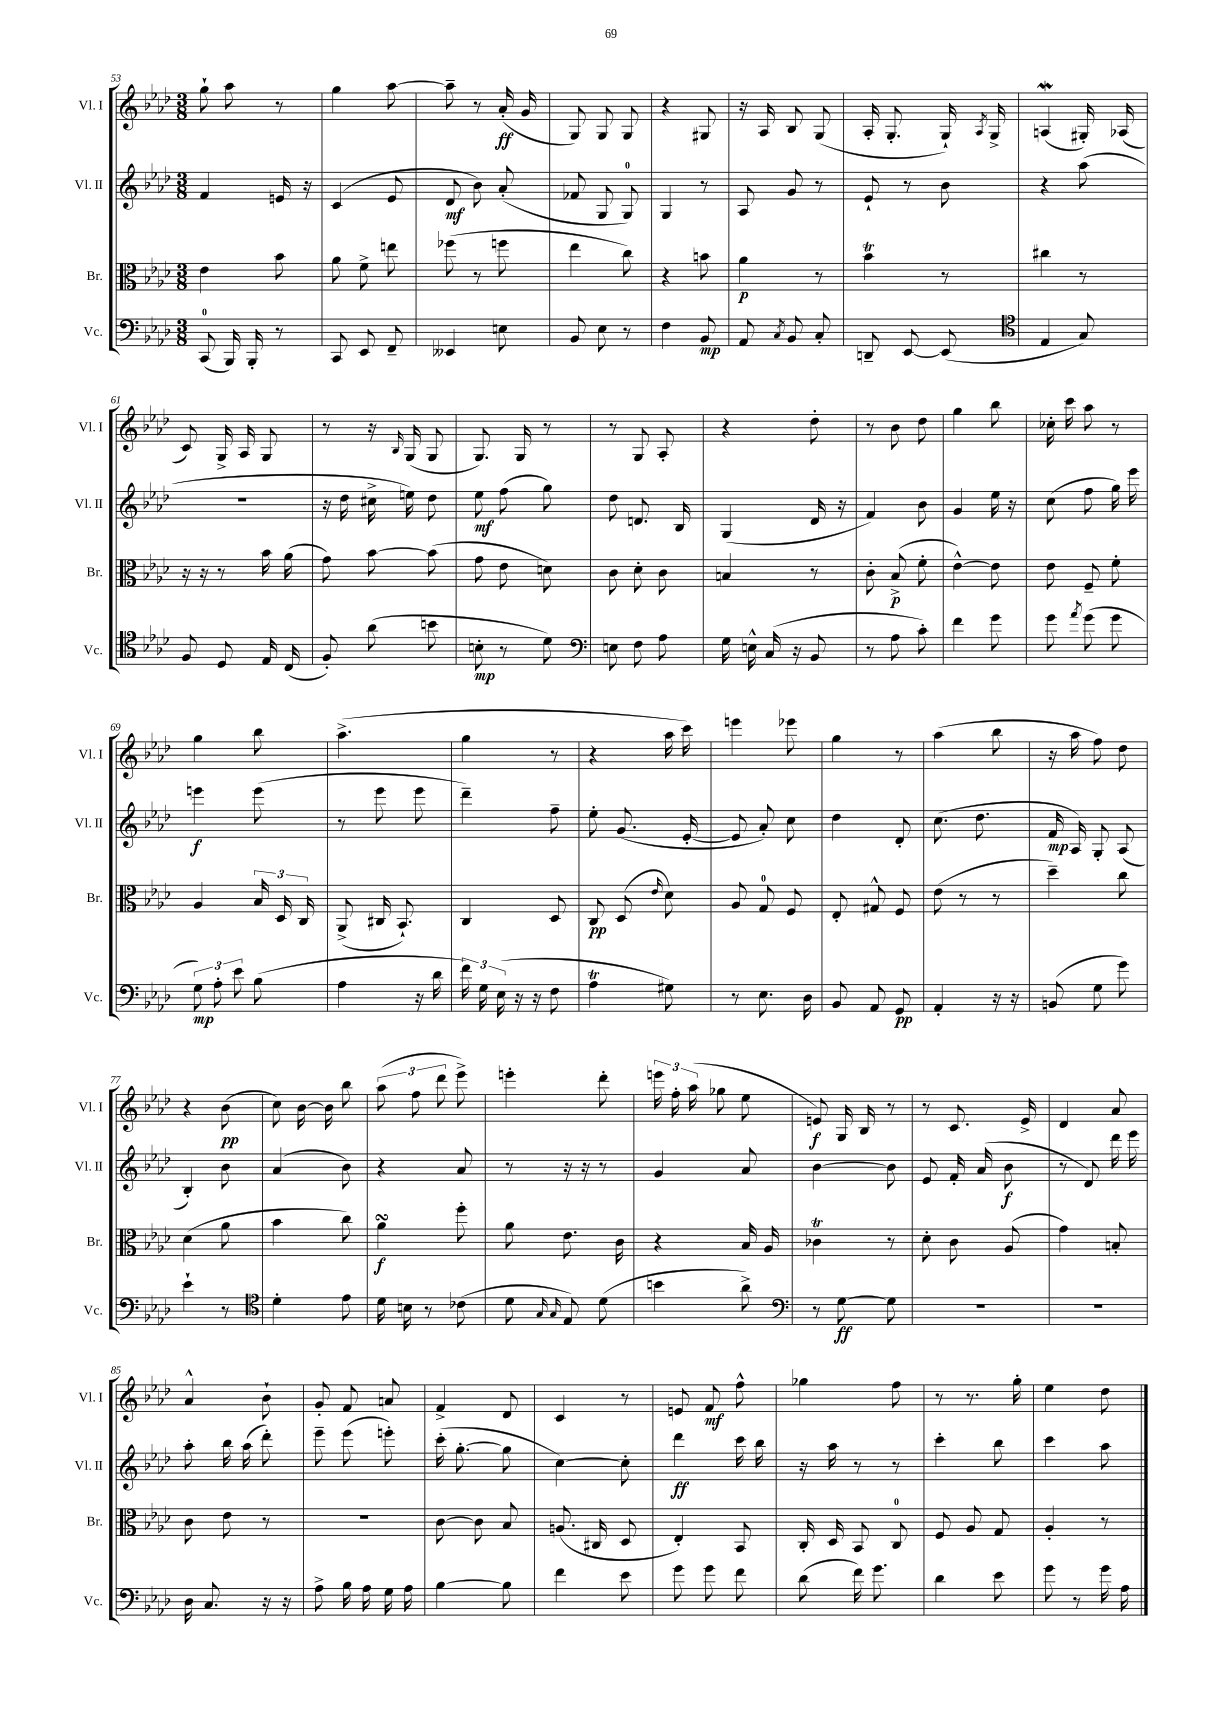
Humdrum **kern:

**kern	**dynam	**kern	**dynam	**kern	**dynam	**kern	**dynam
*part4	*part4	*part3	*part3	*part2	*part2	*part1	*part1
*staff4	*staff4	*staff3	*staff3	*staff2	*staff2	*staff1	*staff1
*I"Vc.	*	*I"Br.	*	*I"Vl. II	*	*I"Vl. I	*
*I'Vc.	*	*I'Br.	*	*I'Vl. II	*	*I'Vl. I	*
*clefF4	*	*clefC3	*	*clefG2	*	*clefG2	*
*k[b-e-a-d-]	*	*k[b-e-a-d-]	*	*k[b-e-a-d-]	*	*k[b-e-a-d-]	*
*M3/8	*	*M3/8	*	*M3/8	*	*M3/8	*
=53	=53	=53	=53	=53	=53	=53	=53
(8CC/	.	4e-\	.	4f/	.	8gg`\	.
16BBB-/)	.	.	.	.	.	8aa-\	.
16BBB-'/	.	.	.	.	.	.	.
8r	.	8b-\	.	16en/	.	8r	.
.	.	.	.	16r	.	.	.
=54	=54	=54	=54	=54	=54	=54	=54
8CC/	.	8a-\	.	(4c/	.	4gg\	.
8EE-/	.	8f^\	.	.	.	.	.
8FF~/	.	8een\	.	8e-/	.	[8aa-\	.
=55	=55	=55	=55	=55	=55	=55	=55
4EE--X/	.	(8ff-X\	.	8d-/	mf	8aa-~\]	.
.	.	8r	.	8b-\)	.	8r	.
8En\	.	8ffn\	.	(8a-'/	.	(16a-'/	ff
.	.	.	.	.	.	16g/	.
=56	=56	=56	=56	=56	=56	=56	=56
8BB-/	.	4ee-\	.	8f-X/	.	8G/)	.
8E-\	.	.	.	8G/	.	8G/	.
8r	.	8cc\)	.	8G/)	.	8G/	.
=57	=57	=57	=57	=57	=57	=57	=57
4F\	.	4r	.	4G/	.	4r	.
8BB-/	mp	8bn\	.	8r	.	8G#X/	.
=58	=58	=58	=58	=58	=58	=58	=58
8AA-/	.	4a-\	p	8A-/	.	16r	.
.	.	.	.	.	.	16A-/	.
8qC/	.	.	.	.	.	.	.
8BB-/	.	.	.	8g/	.	8B-/	.
8C'/	.	8r	.	8r	.	(8G/	.
=59	=59	=59	=59	=59	=59	=59	=59
8DDn~/	.	4b-T\	.	8e-`/	.	16A-'/	.
.	.	.	.	.	.	8.G'/	.
[8EE-/	.	.	.	8r	.	.	.
(8EE-/]	.	8r	.	8b-\	.	16G`/)	.
.	.	.	.	.	.	8qA-/	.
.	.	.	.	.	.	16G^/	.
=60	=60	=60	=60	=60	=60	=60	=60
*clefC4	*	*	*	*	*	*	*
4E-/	.	4cc#X\	.	4r	.	(4AnW/	.
8G/)	.	8r	.	(8aa-\	.	16G#X'/)	.
.	.	.	.	.	.	(16A-X/	.
!!LO:LB:g=z
=61	=61	=61	=61	=61	=61	=61	=61
8F/	.	16r	.	4.r	.	8c/)	.
.	.	16r	.	.	.	.	.
8D-/	.	8r	.	.	.	16G^/	.
.	.	.	.	.	.	16A-/	.
16E-/	.	16b-\	.	.	.	8G/	.
(16C/	.	(16a-\	.	.	.	.	.
=62	=62	=62	=62	=62	=62	=62	=62
8F'/)	.	8g\)	.	16r	.	8r	.
.	.	.	.	16dd-\	.	.	.
(8a-\	.	[8b-\	.	16cc#X^\	.	16r	.
.	.	.	.	.	.	16qqB-/	.
.	.	.	.	16een\)	.	(16G/	.
8bn\	.	(8b-\]	.	8dd-\	.	8G/	.
=63	=63	=63	=63	=63	=63	=63	=63
8Bn'\	mp	8g\	.	8ee-\	mf	8.G/)	.
8r	.	8e-\	.	(8ff\	.	.	.
.	.	.	.	.	.	16G/	.
8d-\)	.	8dn\)	.	8gg\)	.	8r	.
=64	=64	=64	=64	=64	=64	=64	=64
*clefF4	*	*	*	*	*	*	*
8En\	.	8c\	.	8dd-\	.	8r	.
8F\	.	8d-'\	.	8.dn/	.	8G/	.
8A-\	.	8c\	.	.	.	8A-'/	.
.	.	.	.	16B-/	.	.	.
=65	=65	=65	=65	=65	=65	=65	=65
16G\	.	4Bn/	.	(4G/	.	4r	.
16En^^\	.	.	.	.	.	.	.
(16C/	.	.	.	.	.	.	.
16r	.	.	.	.	.	.	.
8BB-/	.	8r	.	16d-/	.	8dd-'\	.
.	.	.	.	16r	.	.	.
=66	=66	=66	=66	=66	=66	=66	=66
8r	.	8c'\	.	4f/)	.	8r	.
8A-\	.	(8B-^/	p	.	.	8b-\	.
8c'\)	.	8f'\	.	8b-\	.	8dd-\	.
=67	=67	=67	=67	=67	=67	=67	=67
4f\	.	[4e-^^\)	.	4g/	.	4gg\	.
8g\	.	8e-\]	.	16ee-\	.	8bb-\	.
.	.	.	.	16r	.	.	.
=68	=68	=68	=68	=68	=68	=68	=68
8g\	.	8e-\	.	(8cc\	.	16cc-X'\	.
.	.	.	.	.	.	16ccc\	.
8qa-/	.	.	.	.	.	.	.
(8g\	.	8F~/	.	8ff\	.	8aa-\	.
8g\	.	8f'\	.	16gg\)	.	8r	.
.	.	.	.	16eee-\	.	.	.
!!LO:LB:g=z
=69	=69	=69	=69	=69	=69	=69	=69
12G\)	mp	4A-/	.	4eeen\	f	4gg\	.
12A-'\	.	.	.	.	.	.	.
12e-\	.	.	.	.	.	.	.
(8B-\	.	24B-/	.	(8eee\	.	8bb-\	.
.	.	24D-/	.	.	.	.	.
.	.	24C/	.	.	.	.	.
=70	=70	=70	=70	=70	=70	=70	=70
4A-\	.	(8AA-^/	.	8r	.	(4.aa-^\	.
.	.	16C#X/	.	8eee-\	.	.	.
.	.	8.BB-`/)	.	.	.	.	.
16r	.	.	.	8eee-\	.	.	.
16d-\	.	.	.	.	.	.	.
=71	=71	=71	=71	=71	=71	=71	=71
24f\)	.	4C/	.	4ddd-~\)	.	4gg\	.
24G\	.	.	.	.	.	.	.
(24E-\	.	.	.	.	.	.	.
16r	.	.	.	.	.	.	.
16r	.	.	.	.	.	.	.
8F\	.	8D-/	.	8ff~\	.	8r	.
=72	=72	=72	=72	=72	=72	=72	=72
4A-T\	.	8C/	pp	8ee-'\	.	4r	.
.	.	(8D-/	.	(8.g/	.	.	.
.	.	16qqe-/	.	.	.	.	.
8G#X\)	.	8d-\)	.	.	.	16aa-\	.
.	.	.	.	[16e-'/	.	16ccc\)	.
=73	=73	=73	=73	=73	=73	=73	=73
8r	.	8A-/	.	8e-/]	.	4eeen\	.
8.E-\	.	8G/	.	8a-'/)	.	.	.
.	.	8F/	.	8cc\	.	8eee-X\	.
16D-\	.	.	.	.	.	.	.
=74	=74	=74	=74	=74	=74	=74	=74
8BB-/	.	8E-'/	.	4dd-\	.	4gg\	.
8AA-/	.	8G#X^^/	.	.	.	.	.
8GG/	pp	8F/	.	8d-'/	.	8r	.
=75	=75	=75	=75	=75	=75	=75	=75
4AA-'/	.	(8e-\	.	(8.cc\	.	(4aa-\	.
.	.	8r	.	.	.	.	.
.	.	.	.	8.dd-\	.	.	.
16r	.	8r	.	.	.	8bb-\	.
16r	.	.	.	.	.	.	.
=76	=76	=76	=76	=76	=76	=76	=76
(8BBn/	.	4dd-~\)	.	16f/	mp	16r	.
.	.	.	.	16A-/)	.	16aa-\	.
8G\	.	.	.	8G'/	.	8ff\)	.
8g\)	.	8cc\	.	(8A-/	.	8dd-\	.
!!LO:LB:g=z
=77	=77	=77	=77	=77	=77	=77	=77
4e-`\	.	(4d-\	.	4B-'/)	.	4r	.
8r	.	8a-\	.	8b-\	.	(8b-\	pp
=78	=78	=78	=78	=78	=78	=78	=78
*clefC4	*	*	*	*	*	*	*
4d-'\	.	4b-\	.	(4a-/	.	8cc\)	.
.	.	.	.	.	.	[16b-\	.
.	.	.	.	.	.	16b-\]	.
8e-\	.	8cc\)	.	8b-\)	.	8bb-\	.
=79	=79	=79	=79	=79	=79	=79	=79
16d-\	.	4a-sSSs\	f	4r	.	(12aa-\	.
16Bn\	.	.	.	.	.	.	.
.	.	.	.	.	.	12ff\	.
8r	.	.	.	.	.	.	.
.	.	.	.	.	.	12ddd-\	.
(8c-X\	.	8ff'\	.	8a-/	.	8eee-^\)	.
=80	=80	=80	=80	=80	=80	=80	=80
8d-\	.	8a-\	.	8r	.	4eeen'\	.
16qqG/	.	.	.	.	.	.	.
16qqG/	.	.	.	.	.	.	.
8E-/)	.	8.e-\	.	16r	.	.	.
.	.	.	.	16r	.	.	.
(8d-\	.	.	.	8r	.	8ddd-'\	.
.	.	16c\	.	.	.	.	.
=81	=81	=81	=81	=81	=81	=81	=81
4bn\	.	4r	.	4g/	.	24eeen\	.
.	.	.	.	.	.	24ff'\	.
.	.	.	.	.	.	(24aa-\	.
.	.	.	.	.	.	8gg-X\	.
8a-^\)	.	16B-/	.	8a-/	.	8ee-\	.
.	.	16A-/	.	.	.	.	.
=82	=82	=82	=82	=82	=82	=82	=82
*clefF4	*	*	*	*	*	*	*
8r	.	4c-XT\	.	[4b-\	.	8en/)	f
[8G\	ff	.	.	.	.	16G/	.
.	.	.	.	.	.	16B-/	.
8G\]	.	8r	.	8b-\]	.	8r	.
=83	=83	=83	=83	=83	=83	=83	=83
4.r	.	8d-'\	.	8e-/	.	8r	.
.	.	8c\	.	16f'/	.	8.c/	.
.	.	.	.	(16a-/	.	.	.
.	.	(8A-/	.	8b-\	f	.	.
.	.	.	.	.	.	16e-^/	.
=84	=84	=84	=84	=84	=84	=84	=84
4.r	.	4g\)	.	8r	.	4d-/	.
.	.	.	.	8d-/)	.	.	.
.	.	8Bn'/	.	16ddd-\	.	8a-/	.
.	.	.	.	16eee-\	.	.	.
!!LO:LB:g=z
=85	=85	=85	=85	=85	=85	=85	=85
16D-\	.	8c\	.	8aa-'\	.	4a-^^/	.
8.C/	.	.	.	.	.	.	.
.	.	8e-\	.	16bb-\	.	.	.
.	.	.	.	(16aa-\	.	.	.
16r	.	8r	.	8ddd-'\)	.	8b-`\	.
16r	.	.	.	.	.	.	.
=86	=86	=86	=86	=86	=86	=86	=86
8A-^\	.	4.r	.	8eee-~\	.	8g'/	.
16B-\	.	.	.	(8eee-\	.	8f/	.
16A-\	.	.	.	.	.	.	.
16G\	.	.	.	8eeen'\)	.	8an/	.
16A-\	.	.	.	.	.	.	.
=87	=87	=87	=87	=87	=87	=87	=87
[4B-\	.	[8c\	.	(16ccc'\	.	4f^/	.
.	.	.	.	[8.gg'\	.	.	.
.	.	8c\]	.	.	.	.	.
8B-\]	.	8B-/	.	8gg\]	.	8d-/	.
=88	=88	=88	=88	=88	=88	=88	=88
4f\	.	(8.An/	.	[4cc\)	.	4c/	.
.	.	16C#X/	.	.	.	.	.
8e-\	.	8D-/	.	8cc'\]	.	8r	.
=89	=89	=89	=89	=89	=89	=89	=89
8g\	.	4E-'/)	.	4ddd-\	ff	8en/	.
8g\	.	.	.	.	.	8f/	mf
8f\	.	8BB-/	.	16ccc\	.	8ff^^\	.
.	.	.	.	16bb-\	.	.	.
=90	=90	=90	=90	=90	=90	=90	=90
(8d-\	.	16C'/	.	16r	.	4gg-X\	.
.	.	16D-/	.	16aa-\	.	.	.
16f\)	.	8BB-/	.	8r	.	.	.
8.g\	.	.	.	.	.	.	.
.	.	8C/	.	8r	.	8ff\	.
=91	=91	=91	=91	=91	=91	=91	=91
4d-\	.	8F/	.	4ccc'\	.	8r	.
.	.	8A-/	.	.	.	8.r	.
8e-\	.	8G/	.	8bb-\	.	.	.
.	.	.	.	.	.	16gg'\	.
=92	=92	=92	=92	=92	=92	=92	=92
8g\	.	4A-'/	.	4ccc\	.	4ee-\	.
8r	.	.	.	.	.	.	.
16g\	.	8r	.	8aa-\	.	8dd-\	.
16A-\	.	.	.	.	.	.	.
==	==	==	==	==	==	==	==
*-	*-	*-	*-	*-	*-	*-	*-
